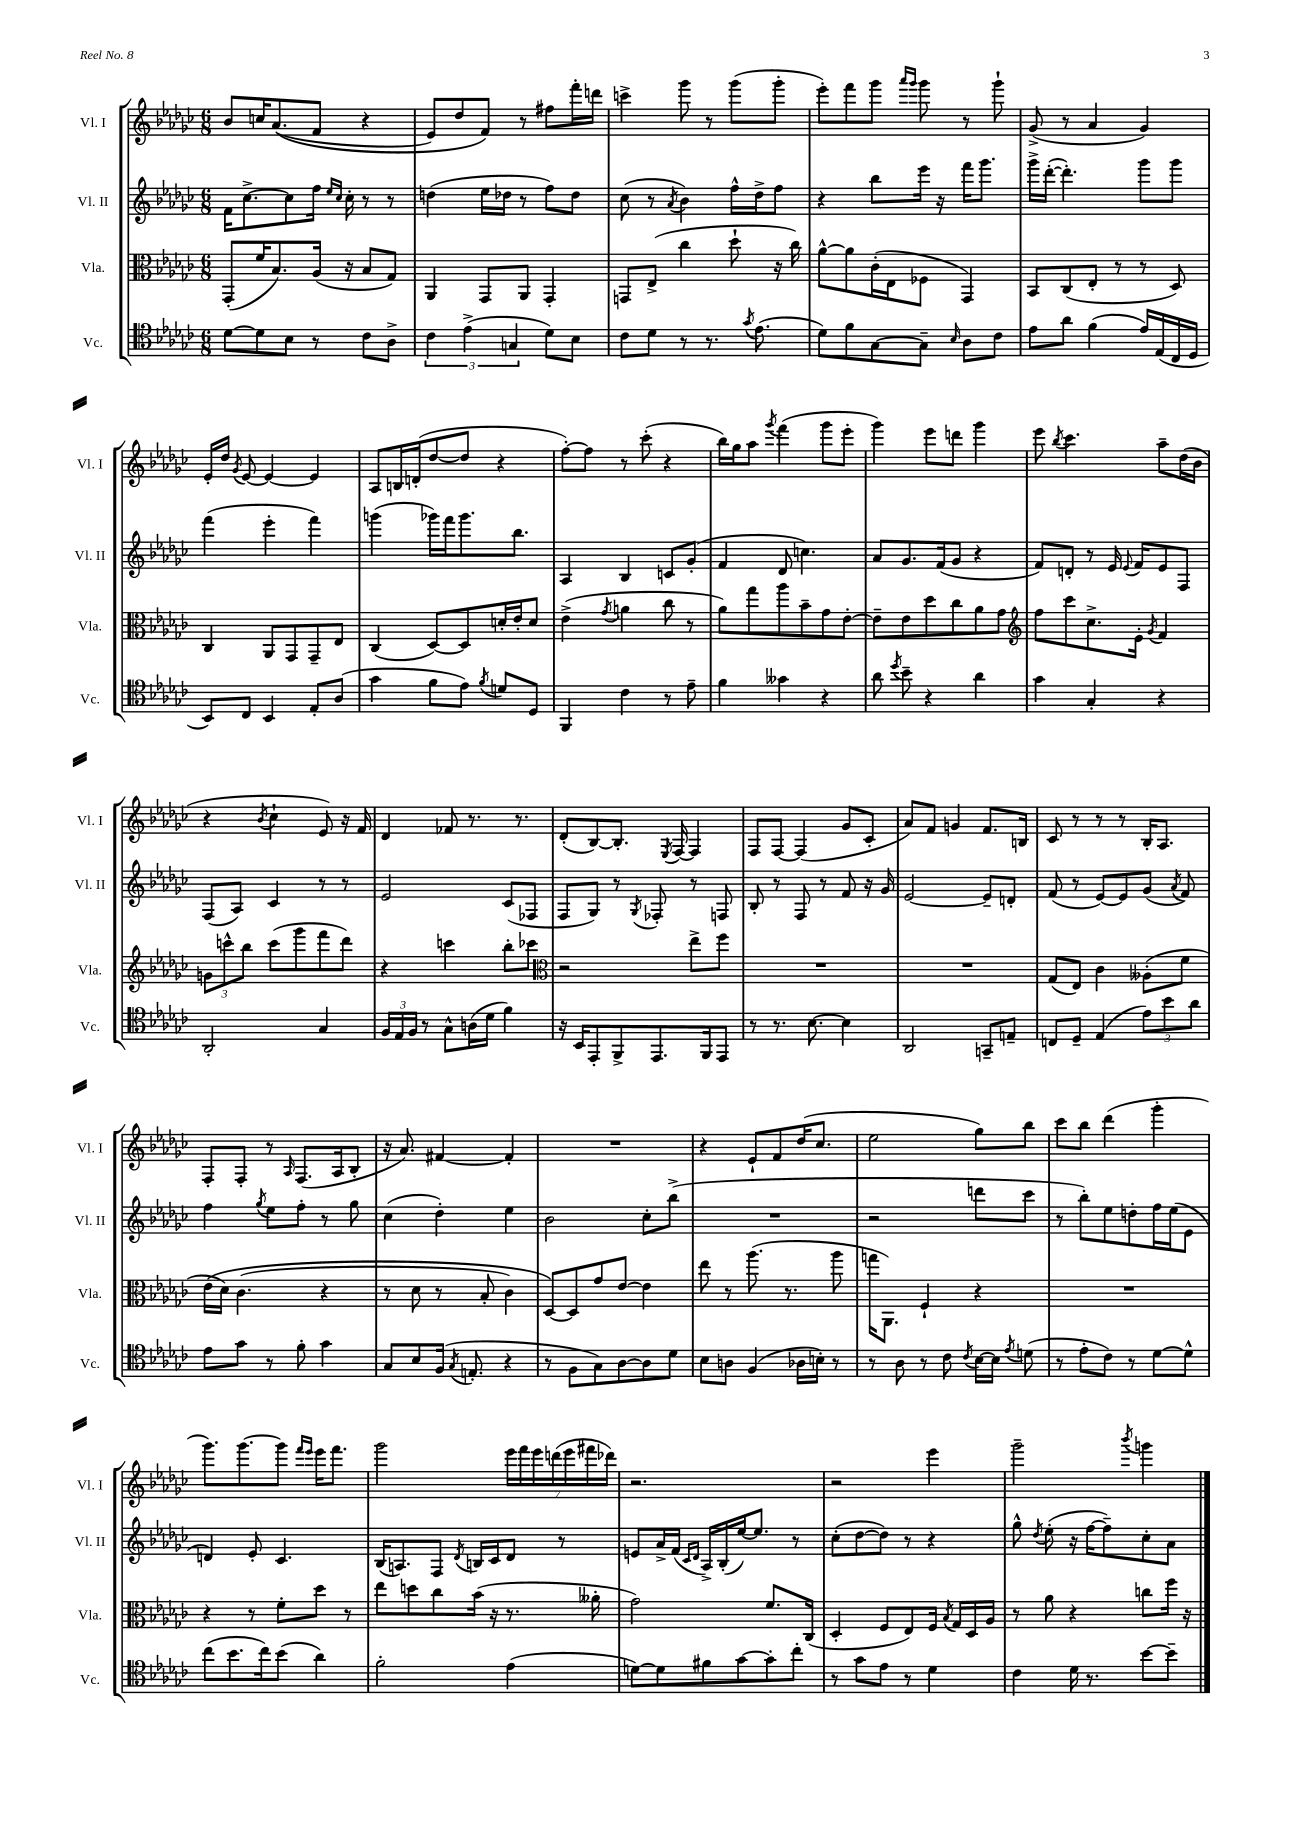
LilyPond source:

<<
\new StaffGroup <<
\new Staff = "s0" \with { instrumentName = "Vl. I" shortInstrumentName = "Vl. I" } {
    \clef treble \key ges \major \numericTimeSignature \time 6/8
    \autoBeamOff bes'8[ c''16 aes'8.(\( f'8] r4 |
    ees'8[) des''8 f'8]\) r8 fis''8[ f'''16-. d'''16] |
    c'''4-> ges'''8 r8 ges'''8[( ges'''8]-. |
    ees'''8[-.) f'''8 ges'''8] \grace { aes'''16[ ges'''16] } ges'''8 r8 ges'''8-! |
    ges'8->( r8 aes'4 ges'4) |
    ees'16[-. des''16] \acciaccatura { ges'8 } ees'8~ ees'4~ ees'4 |
    aes8[ b16 d'16-.( des''8~ des''8] r4 |
    f''8[~-.) f''8] r8 ces'''8-.( r4 |
    bes''16[) ges''16 aes''8] \acciaccatura { ges'''8 } f'''4( ges'''8[ ees'''8]-. |
    ges'''4) ees'''8[ d'''8] ges'''4 |
    ees'''8 \acciaccatura { bes''8 } ces'''4. aes''8[-- des''16( bes'16] |
    r4 \acciaccatura { bes'8 } ces''4-! ees'8) r16 f'16 |
    des'4 fes'8 r8. r8. |
    des'8[-.( bes8~) bes8.]-. \acciaccatura { ees8 } f16~ f4 |
    f8[ f8]~ f4( ges'8[ ces'8]-. |
    aes'8[) f'8] g'4 f'8.[ b16] |
    ces'8 r8 r8 r8 bes16[-. aes8.] |
    f8[-. f8]-. r8 \grace { aes16 } f8.[( aes16 bes8]-. |
    r16 aes'8.) fis'4~ fis'4-. |
    R2. |
    r4 ees'8[-! f'8 des''16( ces''8.] |
    ees''2 ges''8[) bes''8] |
    ces'''8[ bes''8] des'''4( ges'''4-. |
    ges'''8.[) ges'''8.~ ges'''8] \grace { f'''16[ ees'''16] } ees'''16[ f'''8.] |
    ges'''2 \tuplet 7/4 { ees'''16[ f'''16 ees'''16 d'''16( ees'''16 fis'''16 des'''16]) } |
    r2. |
    r2 ees'''4 |
    ges'''2-- \acciaccatura { bes'''8 } g'''4 \bar "|." |
}
\new Staff = "s1" \with { instrumentName = "Vl. II" shortInstrumentName = "Vl. II" } {
    \clef treble \key ges \major \numericTimeSignature \time 6/8
    \autoBeamOff f'16[ ces''8.~-> ces''8 f''16] \grace { ees''16[ ces''16] } ces''16-. r8 r8 |
    d''4( ees''16[ des''16] r8 f''8[) des''8] |
    ces''8( r8 \acciaccatura { aes'8 } bes'4) f''16[-^ des''16-> f''8] |
    r4 bes''8[ ees'''16] r16 f'''16[ ges'''8.] |
    ges'''16[-> des'''16]~-.( des'''4.-.) ges'''8[ ges'''8] |
    f'''4( ees'''4-. f'''4) |
    g'''4( ges'''16[) f'''16 ges'''8. bes''8.] |
    aes4 bes4 c'8[ ges'8]-.( |
    f'4 des'8 c''4.) |
    aes'8[ ges'8. f'16( ges'8] r4 |
    f'8[) d'8]-. r8 ees'16 \appoggiatura { ees'8 } f'16[ ees'8 f8] |
    f8[( aes8]) ces'4 r8 r8 |
    ees'2 ces'8[( fes8] |
    f8[ ges8]) r8 \acciaccatura { ges8 } fes8-. r8 f8 |
    bes8-. r8 f8 r8 f'8 r16 ges'16 |
    ees'2~ ees'8[-- d'8]-. |
    f'8( r8 ees'8[~) ees'8 ges'8]( \acciaccatura { aes'8 } f'8) |
    f''4 \acciaccatura { ges''8 } ees''8[ f''8]-. r8 ges''8 |
    ces''4( des''4-.) ees''4 |
    bes'2 ces''8[-. bes''8]->( |
    R2. |
    r2 d'''8[ ces'''8] |
    r8 bes''8[-.) ees''8 d''8-. f''16 ees''16( ees'8] |
    d'4) ees'8-. ces'4. |
    bes16[( a8.) f8] \acciaccatura { des'8 } b16[ ces'16 des'8] r8 |
    e'8[ aes'16-> f'16]( \grace { ces'16[ des'16] } aes16[->) bes16-.( ees''16~) ees''8.] r8 |
    ces''8[-.( des''8~ des''8]) r8 r4 |
    ges''8-^ \acciaccatura { des''8 } ees''8-.( r16 f''16[~ f''8--) ces''8-. aes'8] \bar "|." |
}
\new Staff = "s2" \with { instrumentName = "Vla." shortInstrumentName = "Vla." } {
    \clef alto \key ges \major \numericTimeSignature \time 6/8
    \autoBeamOff ges,8[-.( f'16 bes8.) aes16]( r16 bes8[ ges8]) |
    aes,4 ges,8[ aes,8] ges,4-. |
    g,8[ ees8]->( ces''4 des''8-! r16 ces''16) |
    aes'8[~-^ aes'8 ces'16-.( ees16 fes8] ges,4) |
    bes,8[ ces8( ees8]-. r8 r8 des8) |
    ces4 aes,8[ ges,8 ges,8-- ees8] |
    ces4( des8[~) des8 d'16-. ees'16-. d'8] |
    ees'4->( \acciaccatura { ges'8 } a'4 ces''8 r8 |
    aes'8[) ges''8 aes''8 bes'8-- ges'8 ees'8]~-. |
    ees'8[-- ees'8 des''8 ces''8 aes'8 ges'8] |
    \clef treble f''8[ ces'''8 ces''8.-> ees'16]-. \acciaccatura { ges'8 } f'4 |
    \tuplet 3/2 { g'8[ c'''8-^ bes''8] } c'''8[( ges'''8 f'''8 des'''8]) |
    r4 c'''4 bes''8[-. ces'''8] |
    \clef alto r2 ees''8[-> f''8] |
    R2. |
    R2. |
    ges8[( ees8]) ces'4 aeses8[-.( f'8] |
    ees'16[\( des'16]) ces'4.( r4 |
    r8 des'8 r8 bes8-. ces'4) |
    des8[~\) des8 ges'8 ees'8]~ ees'4 |
    ees''8 r8 aes''8.( r8. aes''8 |
    g''16[ aes,8.]) f4-! r4 |
    R2. |
    r4 r8 f'8[-. des''8] r8 |
    ees''8[ d''8 ces''8 bes'16]( r16 r8. aeses'16-. |
    ges'2) f'8.[ ces16]( |
    des4-. f8[ ees8) f16] \acciaccatura { bes8 } ges16[ des16 aes16] |
    r8 aes'8 r4 c''8[ f''16] r16 \bar "|." |
}
\new Staff = "s3" \with { instrumentName = "Vc." shortInstrumentName = "Vc." } {
    \clef tenor \key ges \major \numericTimeSignature \time 6/8
    \autoBeamOff des'8[~ des'8 bes8] r8 ces'8[ aes8]-> |
    \tuplet 3/2 { ces'4 ees'4->( g4 } des'8[) bes8] |
    ces'8[ des'8] r8 r8. \acciaccatura { ges'8 } ees'8.( |
    des'8[) f'8 ges8~ ges8]-- \grace { bes16 } aes8[ ces'8] |
    ees'8[ aes'8] f'4( ees'16[) ees16( ces16 des16] |
    bes,8[) ces8] bes,4 ees8[-. aes8]( |
    ges'4 f'8[ ees'8]) \acciaccatura { f'8 } d'8[ des8] |
    f,4 ces'4 r8 ees'8-- |
    f'4 geses'4 r4 |
    aes'8 \acciaccatura { des''8 } bes'8-- r4 aes'4 |
    ges'4 ges4-. r4 |
    aes,2-. ges4 |
    \tuplet 3/2 { f16[ ees16 f16] } r8 ges8[-^ a16( des'16] f'4) |
    r16 bes,16[ ees,8-. f,8-> ees,8. f,16 ees,8] |
    r8 r8. bes8.~ bes4 |
    aes,2 g,8[-- e8]-- |
    c8[ des8]-- ees4( \tuplet 3/2 { ees'8[) bes'8 aes'8] } |
    ees'8[ ges'8] r8 f'8-. ges'4 |
    ges8[ bes8 f16]( \acciaccatura { ges8 } e8.-. r4 |
    r8 f8[ ges8) aes8~ aes8 des'8] |
    bes8[ a8] f4( aes16[ b16]-.) r8 |
    r8 aes8 r8 ces'8 \acciaccatura { ces'8 } bes16[~ bes16] \acciaccatura { ees'8 } d'8( |
    r8 ees'8[-. ces'8]) r8 des'8[~ des'8]-^ |
    ces''8[( bes'8. ces''16) bes'8]( aes'4) |
    f'2-. ees'4( |
    d'8[~) d'8 fis'8 ges'8~ ges'8-. ces''8]-. |
    r8 ges'8[ ees'8] r8 des'4 |
    ces'4 des'16 r8. bes'8[~ bes'8]-- \bar "|." |
}
>>
>>
\layout { \context { \Score \remove "Bar_number_engraver" } }
